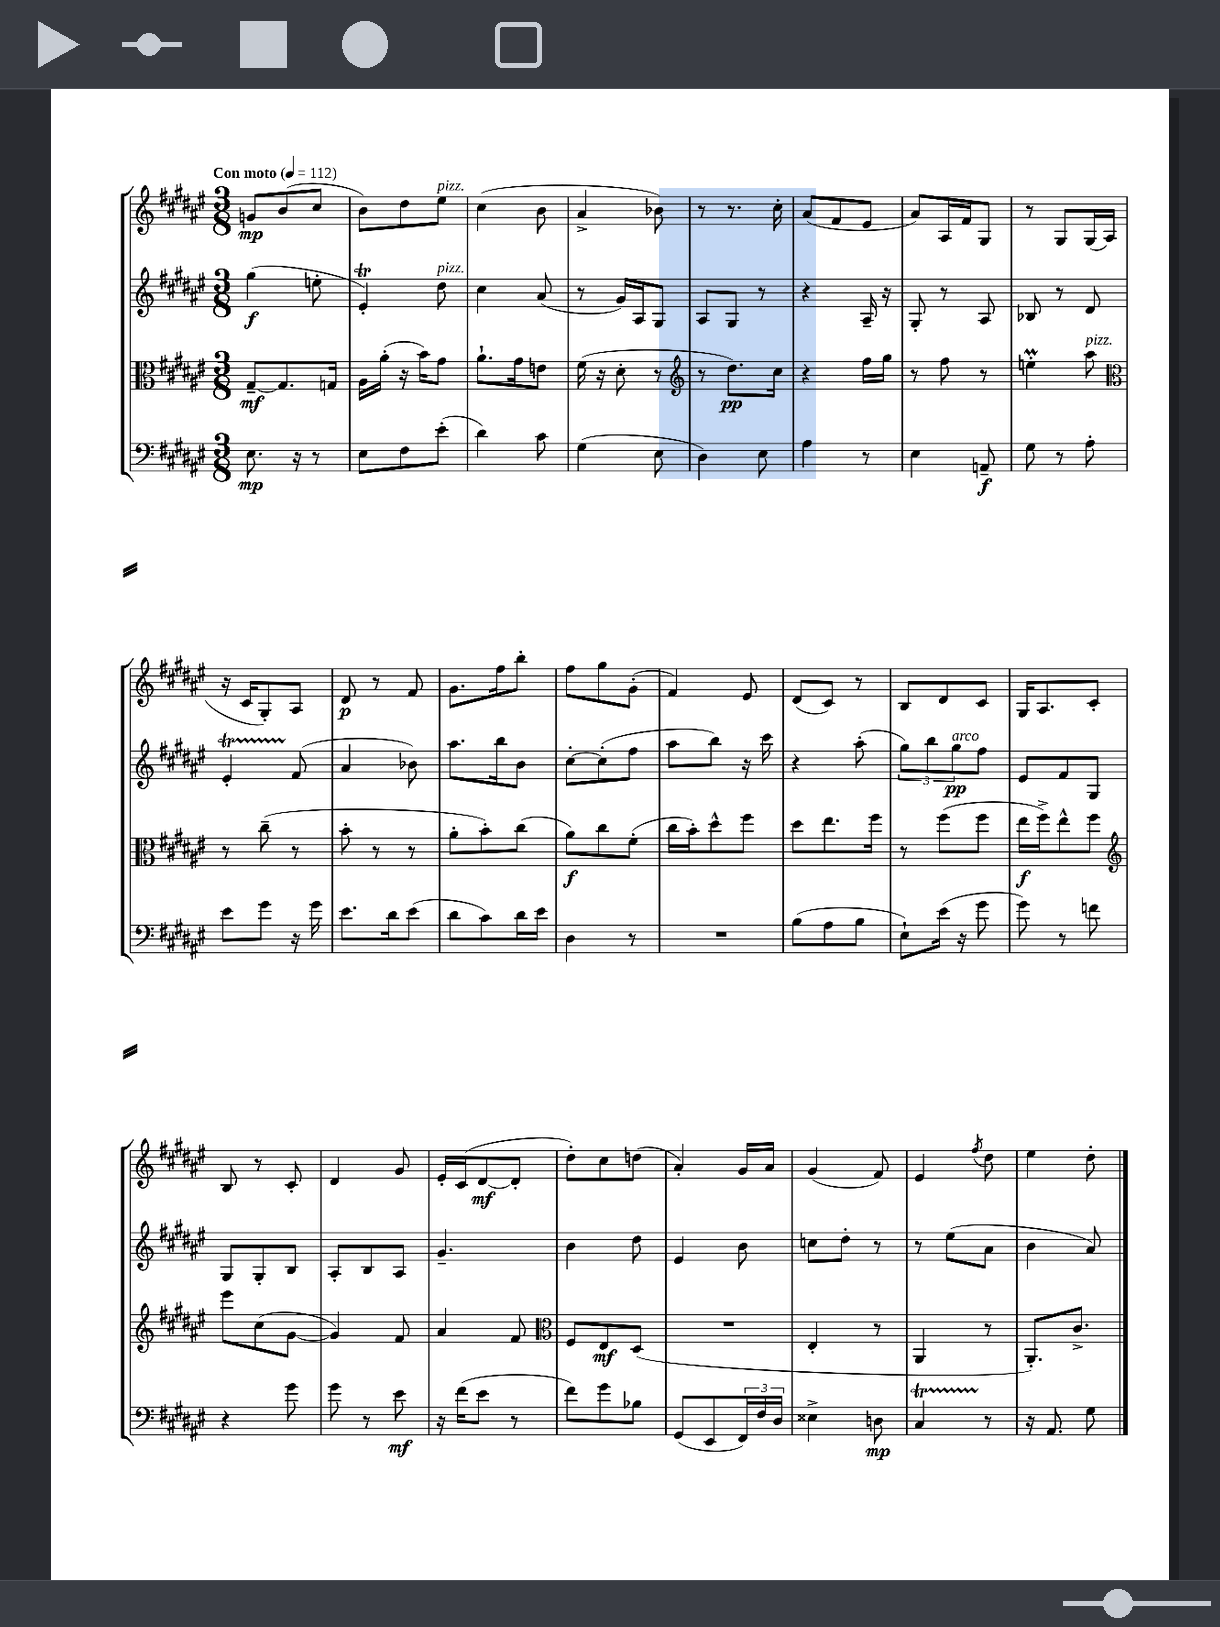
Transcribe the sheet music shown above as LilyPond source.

<<
\new StaffGroup <<
\new Staff = "s0" {
    \clef treble \key fis \major \numericTimeSignature \time 3/8 \tempo "Con moto" 4 = 112
    g'8\mp b'8( cis''8 |
    b'8) dis''8 eis''8^\markup { \italic "pizz." } |
    cis''4( b'8 |
    ais'4-> bes'8) |
    r8 r8. cis''16-. |
    ais'8( fis'8 eis'8 |
    ais'8) ais16 fis'16 gis8 |
    r8 gis8 gis16( ais16 |
    r16 cis'16 gis8-.) ais8 |
    dis'8\p r8 fis'8 |
    gis'8. fis''16 b''8-. |
    fis''8 gis''8 gis'8-.( |
    fis'4) eis'8 |
    dis'8( cis'8) r8 |
    b8 dis'8 cis'8 |
    gis16 ais8. cis'8-. |
    b8 r8 cis'8-. |
    dis'4 gis'8 |
    eis'16-. cis'16( dis'8~\mf dis'8-. |
    dis''8-.) cis''8 d''8( |
    ais'4-.) gis'16 ais'16 |
    gis'4( fis'8) |
    eis'4 \acciaccatura { fis''8 } dis''8 |
    eis''4 dis''8-. \bar "|." |
}
\new Staff = "s1" {
    \clef treble \key fis \major \numericTimeSignature \time 3/8
    gis''4\f( e''8-. |
    eis'4-.\trill) dis''8^\markup { \italic "pizz." } |
    cis''4 ais'8( |
    r8 gis'16) ais16 gis8 |
    ais8 gis8 r8 |
    r4 ais16-- r16 |
    gis8-. r8 ais8 |
    bes8 r8 dis'8 |
    eis'4-.\startTrillSpan fis'8\stopTrillSpan( |
    ais'4 bes'8) |
    ais''8. b''16 b'8 |
    cis''8~-. cis''8-.( fis''8 |
    ais''8 b''8) r16 cis'''16 |
    r4 ais''8-.( |
    \tuplet 3/2 { gis''8) b''8 gis''8\pp^\markup { \italic "arco" } } fis''8 |
    eis'8 fis'8 gis8 |
    gis8 gis8-. b8 |
    ais8-. b8 ais8 |
    gis'4.-- |
    b'4 dis''8 |
    eis'4 b'8 |
    c''8 dis''8-. r8 |
    r8 eis''8( ais'8 |
    b'4 ais'8) \bar "|." |
}
\new Staff = "s2" {
    \clef alto \key fis \major \numericTimeSignature \time 3/8
    gis8~--\mf gis8. g16 |
    ais16 ais'16-.( r16 b'16) gis'8 |
    ais'8.-! gis'16 e'8 |
    fis'16( r16 dis'8-. r8 |
    \clef treble r8 dis''8.\pp) cis''16 |
    r4 fis''16 gis''16 |
    r8 fis''8 r8 |
    e''4-.\prall ais''8^\markup { \italic "pizz." } |
    \clef alto r8 cis''8--( r8 |
    b'8-. r8 r8 |
    ais'8-. b'8-.) cis''8( |
    ais'8\f) cis''8 fis'8-.( |
    cis''16 b'16-.) dis''8-^ fis''8 |
    dis''8 eis''8. fis''16 |
    r8 fis''8( fis''8 |
    eis''16\f fis''16->) eis''8-^ fis''8 |
    \clef treble eis'''8 cis''8( gis'8~ |
    gis'4) fis'8 |
    ais'4 fis'8 |
    \clef alto fis8 eis8\mf dis8( |
    R4. |
    eis4-. r8 |
    ais,4 r8 |
    ais,8.-.) cis'8.-> \bar "|." |
}
\new Staff = "s3" {
    \clef bass \key fis \major \numericTimeSignature \time 3/8
    eis8.\mp r16 r8 |
    eis8 fis8 eis'8-.( |
    dis'4) cis'8 |
    gis4( eis8 |
    dis4) eis8 |
    ais4 r8 |
    eis4 a,8--\f |
    gis8 r8 ais8-. |
    eis'8 gis'8 r16 gis'16 |
    eis'8. dis'16 eis'8( |
    dis'8 cis'8) dis'16 eis'16 |
    dis4 r8 |
    R4. |
    b8( ais8 b8 |
    eis8-!) eis'16( r16 gis'8 |
    gis'8) r8 f'8 |
    r4 gis'8 |
    gis'8 r8 eis'8\mf |
    r16 fis'16( eis'8 r8 |
    fis'8) gis'8 bes8 |
    gis,8( eis,8 \tuplet 3/2 { fis,16) fis16 dis16 } |
    eisis4-> d8\mp |
    cis4\startTrillSpan r8\stopTrillSpan |
    r16 ais,8. gis8 \bar "|." |
}
>>
>>
\layout { \context { \Score \remove "Bar_number_engraver" } }
